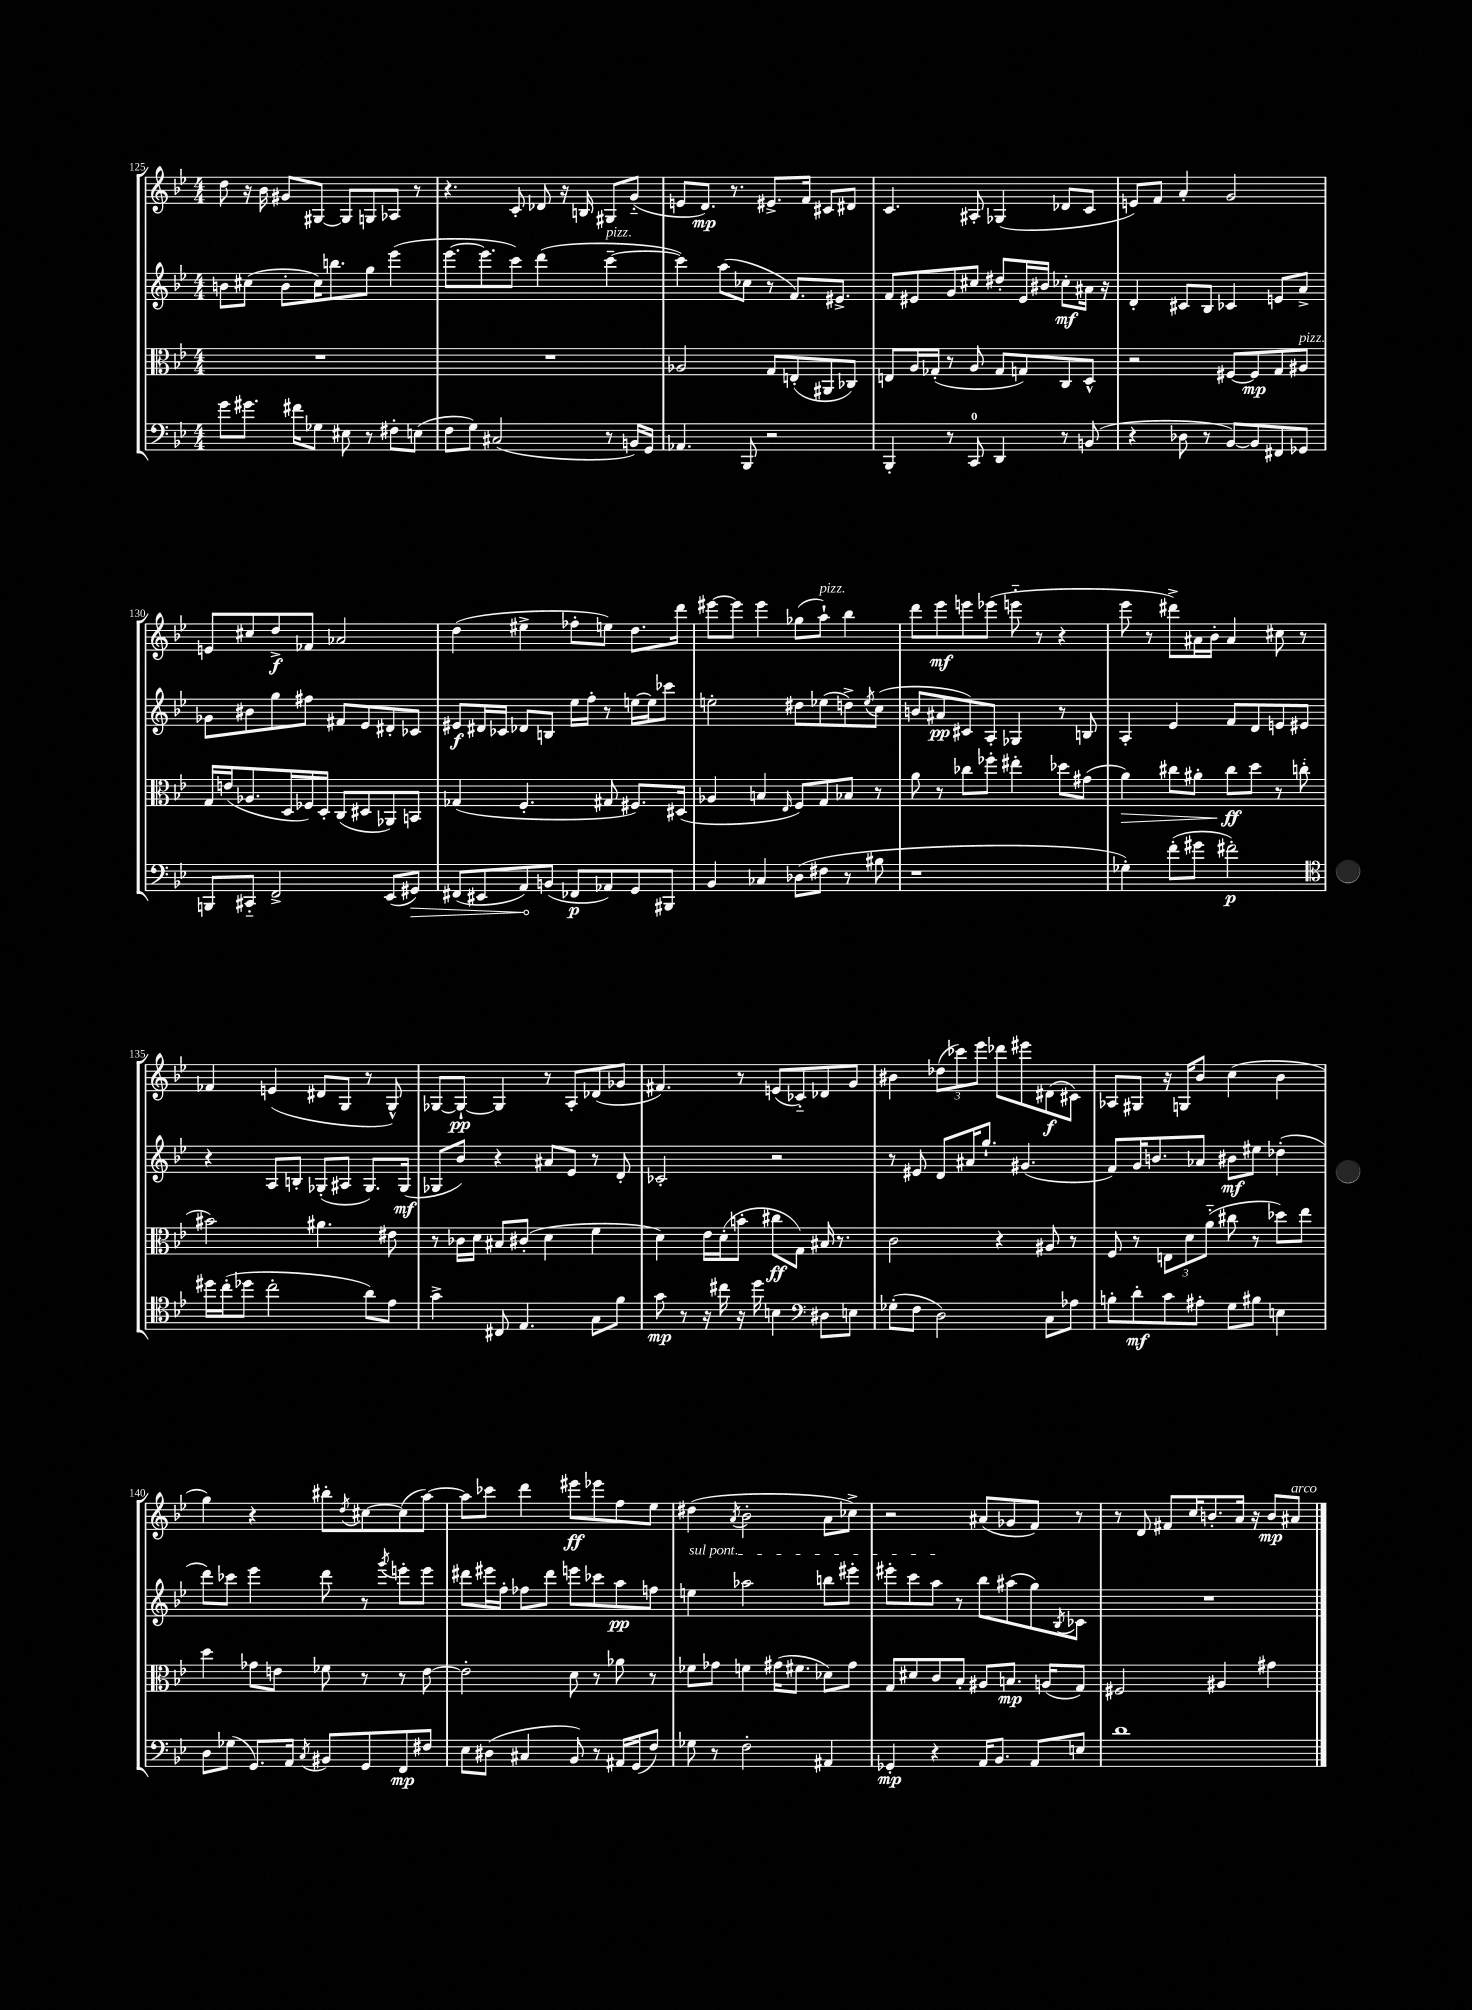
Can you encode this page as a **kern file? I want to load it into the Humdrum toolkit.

**kern	**kern	**kern	**kern
*staff4	*staff3	*staff2	*staff1
*clefF4	*clefC3	*clefG2	*clefG2
*k[b-e-]	*k[b-e-]	*k[b-e-]	*k[b-e-]
*M4/4	*M4/4	*M4/4	*M4/4
8g	1r	8b	8dd
8.g#	.	(8cc#	16r
.	.	.	16b-
.	.	8b'	8g#
16f#	.	.	.
8G-	.	16cc#)	[8G#
.	.	8.bb	.
8E#	.	.	8G#]
8r	.	8gg	8G
8F#'	.	(4eee-	8A-
(8E	.	.	8r
=	=	=	=
8F	1r	[8.eee-	4.r
8G)	.	.	.
.	.	8.eee-]	.
(2C#	.	.	.
.	.	8ccc)	8c'
.	.	(4ddd	8d-
.	.	.	16r
.	.	.	16B
8r	.	[4ccc~	8G#
16BB)	.	.	(8g'~
16GG	.	.	.
=	=	=	=
4.AA-	2A-	4ccc])	8e
.	.	.	8.d)
.	.	(8aa	.
.	.	.	8.r
8BBB-	.	8cc-	.
2r	8G	8r	8.e#^
.	(8E'	8.f)	.
.	.	.	16f
.	8AA#	.	8c#
.	.	8.e#^	.
.	8C-)	.	8d#
=	=	=	=
4BBB-'	8E	8f	4.c
.	16A	8e#	.
.	(16G-'	.	.
8r	8r	8g	.
8CC	8A	8cc#	8A#'
4DD	8G-	8dd#'	(4G-
.	8G)	16e#	.
.	.	16b#	.
8r	8C	8cc-'	8d-
(8BB	8D^^	16a#	8c
.	.	16r	.
=	=	=	=
4r	2r	4d'	8e)
.	.	.	8f
8D-	.	8c#	4a'
8r	.	8B-	.
[8BB-)	[8F#	4c-	2g
8BB-]	8F#]	.	.
8FF#	8G	8e	.
8GG-	8A#	8a^	.
=	=	=	=
8BBB	16G	8g-	8e
.	(16e	.	.
8CC#'~	8.A-	8b#	8cc#
2FF^	.	8gg	8dd^
.	16D	.	.
.	16F-)	8ff#	8f-
.	16D'	.	.
.	(8C	8f#	2a-
.	8D#	8e-	.
(8EE-	8AA-)	8d#'	.
8GG#)	8BB	8c-	.
=	=	=	=
(8FF#	(4G-	8e#	(4dd
8EE#	.	16d#	.
.	.	16c-	.
8AA)	4.F'	8d-	4ee#^
(8BB	.	8B	.
8FF-	.	16ee-	8ff-'
.	.	16ff'	.
8AA-)	8G#	8r	8ee)
8GG	8.F#)	[16ee	8.dd
.	.	16ee]	.
8BBB#	.	8ccc-	.
.	(16D#	.	16ddd
=	=	=	=
4BB-	4A-	2ee'	[8eee#
.	.	.	8eee#]
4C-	4B	.	4eee#
.	16qqE-	.	.
(8D-	8F)	8dd#	(8gg-
8F#	8G	(8ee-	8aa`)
8r	8B-	8dd^)	4bb-
.	.	8qee-	.
8B#	8r	(8cc	.
=	=	=	=
1r	8a	8b	8ddd
.	8r	8a#	8eee-
.	8cc-	8c#)	8eee
.	8ff-'	8A'	(8eee-
.	4ee#'	4G-	8eee'~
.	.	.	8r
.	8dd-	8r	4r
.	(8g#	8B	.
=	=	=	=
4G-')	4a)	4A'	8eee-
.	.	.	8r
(8f'	8cc#	4e-	8ddd#^)
8g#	8a#'	.	16a#
.	.	.	16b-'
2f#')	8cc#	8f	4a#
.	8dd	8d	.
.	8r	8e	8cc#
.	(8cc'	8e#	8r
=	=	=	=
*clefC4	*	*	*
16dd#	2b#)	4r	4f-
(16cc'	.	.	.
8dd-	.	.	.
2cc'	.	8A	(4e
.	.	8B'	.
.	4.a#	(8G-'	8d#
.	.	8A#	8G
8a)	.	8.G-)	8r
8e-	8e#	.	8G^^)
.	.	(16G-	.
=	=	=	=
4g^	8r	8G-	[8G-
.	16c-	8b-)	8G-`_
.	16d	.	.
8C#	8B#	4r	4G-]
4.E-	(8c#'	.	.
.	4d	8a#	8r
.	.	8e-	8A'
8G	4f	8r	(8d-
8f	.	8d'	8g-
=	=	=	=
8g	4d)	2c-'	4.f#)
8r	.	.	.
16r	16e-	.	.
16cc#	(16d'	.	.
16r	8b'	.	8r
16dd	.	.	.
4B	8cc#	2r	(8e
.	8G)	.	8c-'~)
*clefF4	*	*	*
8D#	16B#	.	8d-
.	8.r	.	.
8E	.	.	8g
=	=	=	=
(8G-'	2c	8r	4b#
8F	.	8e#	.
2D)	.	8d	(12dd-
.	.	.	12ccc-)
.	.	16a#	.
.	.	.	12eee-
.	.	8.gg`	.
.	4r	.	8ddd-
.	.	(4.g#	8eee#
8C	8A#	.	(8d#
8A-	8r	.	8c#)
=	=	=	=
8B'	8F	8f)	8A-
8d'	8r	16g	8G#
.	.	8.b	.
8c	12E	.	16r
.	.	.	16G
.	12d	.	.
8A#'	.	8a-	8b-
.	(12a'~	.	.
8G	8cc#	8b#	(4cc
8B#	8r	8ee#	.
4E	8dd-)	(4dd-'	4b-
.	8ee-	.	.
=	=	=	=
8D	4dd	8ddd)	4gg)
(8G-	.	8ccc-	.
8.GG)	8g-	4eee-	4r
.	8e	.	.
16AA	.	.	.
8qC	.	.	.
8BB#	8f-	8ddd	8bb#'
.	.	.	8qdd
8GG	8r	8r	[8cc#
.	.	8qggg	.
8FF	8r	8eee'	(8cc#]
8F#	[8e	8eee	[8aa)
=	=	=	=
8E-	2e']	8ddd#	8aa]
(8D#	.	16eee#	8ccc-
.	.	16ff'	.
4C#	.	8ff-	4ddd
.	.	8ddd#	.
8BB-)	8d	8eee	8eee#
8r	8r	8ccc-	8eee-
16AA#	8a-	8aa	8ff
(16GG	.	.	.
8F)	8r	8ff	8ee-
=	=	=	=
8G-	8f-	4ee	(4dd#
8r	8g-	.	.
.	.	.	8qa
2F'	4f	2aa-	2b-'
.	(16g#	.	.
.	8.f#	.	.
4AA#	8d-)	8bb	8a
.	8g#	8eee#'	8cc-^)
=	=	=	=
4GG-'	8G	8eee#'	2r
.	8d#	8ccc	.
4r	8c	8aa	.
.	8B-'	8r	.
16AA	8A#	8bb-	(8a#
8.BB-	.	.	.
.	8.B	(8aa#	8g-
8AA	.	8gg)	8f)
.	(16A	.	.
.	.	8qB-	.
8E	8G)	8c-	8r
=	=	=	=
1d	2F#	1r	8r
.	.	.	8d
.	.	.	8f#
.	.	.	16cc
.	.	.	8.b'
.	4A#	.	.
.	.	.	16a
.	.	.	16r
.	4g#	.	8b
.	.	.	8a#
==	==	==	==
*-	*-	*-	*-
